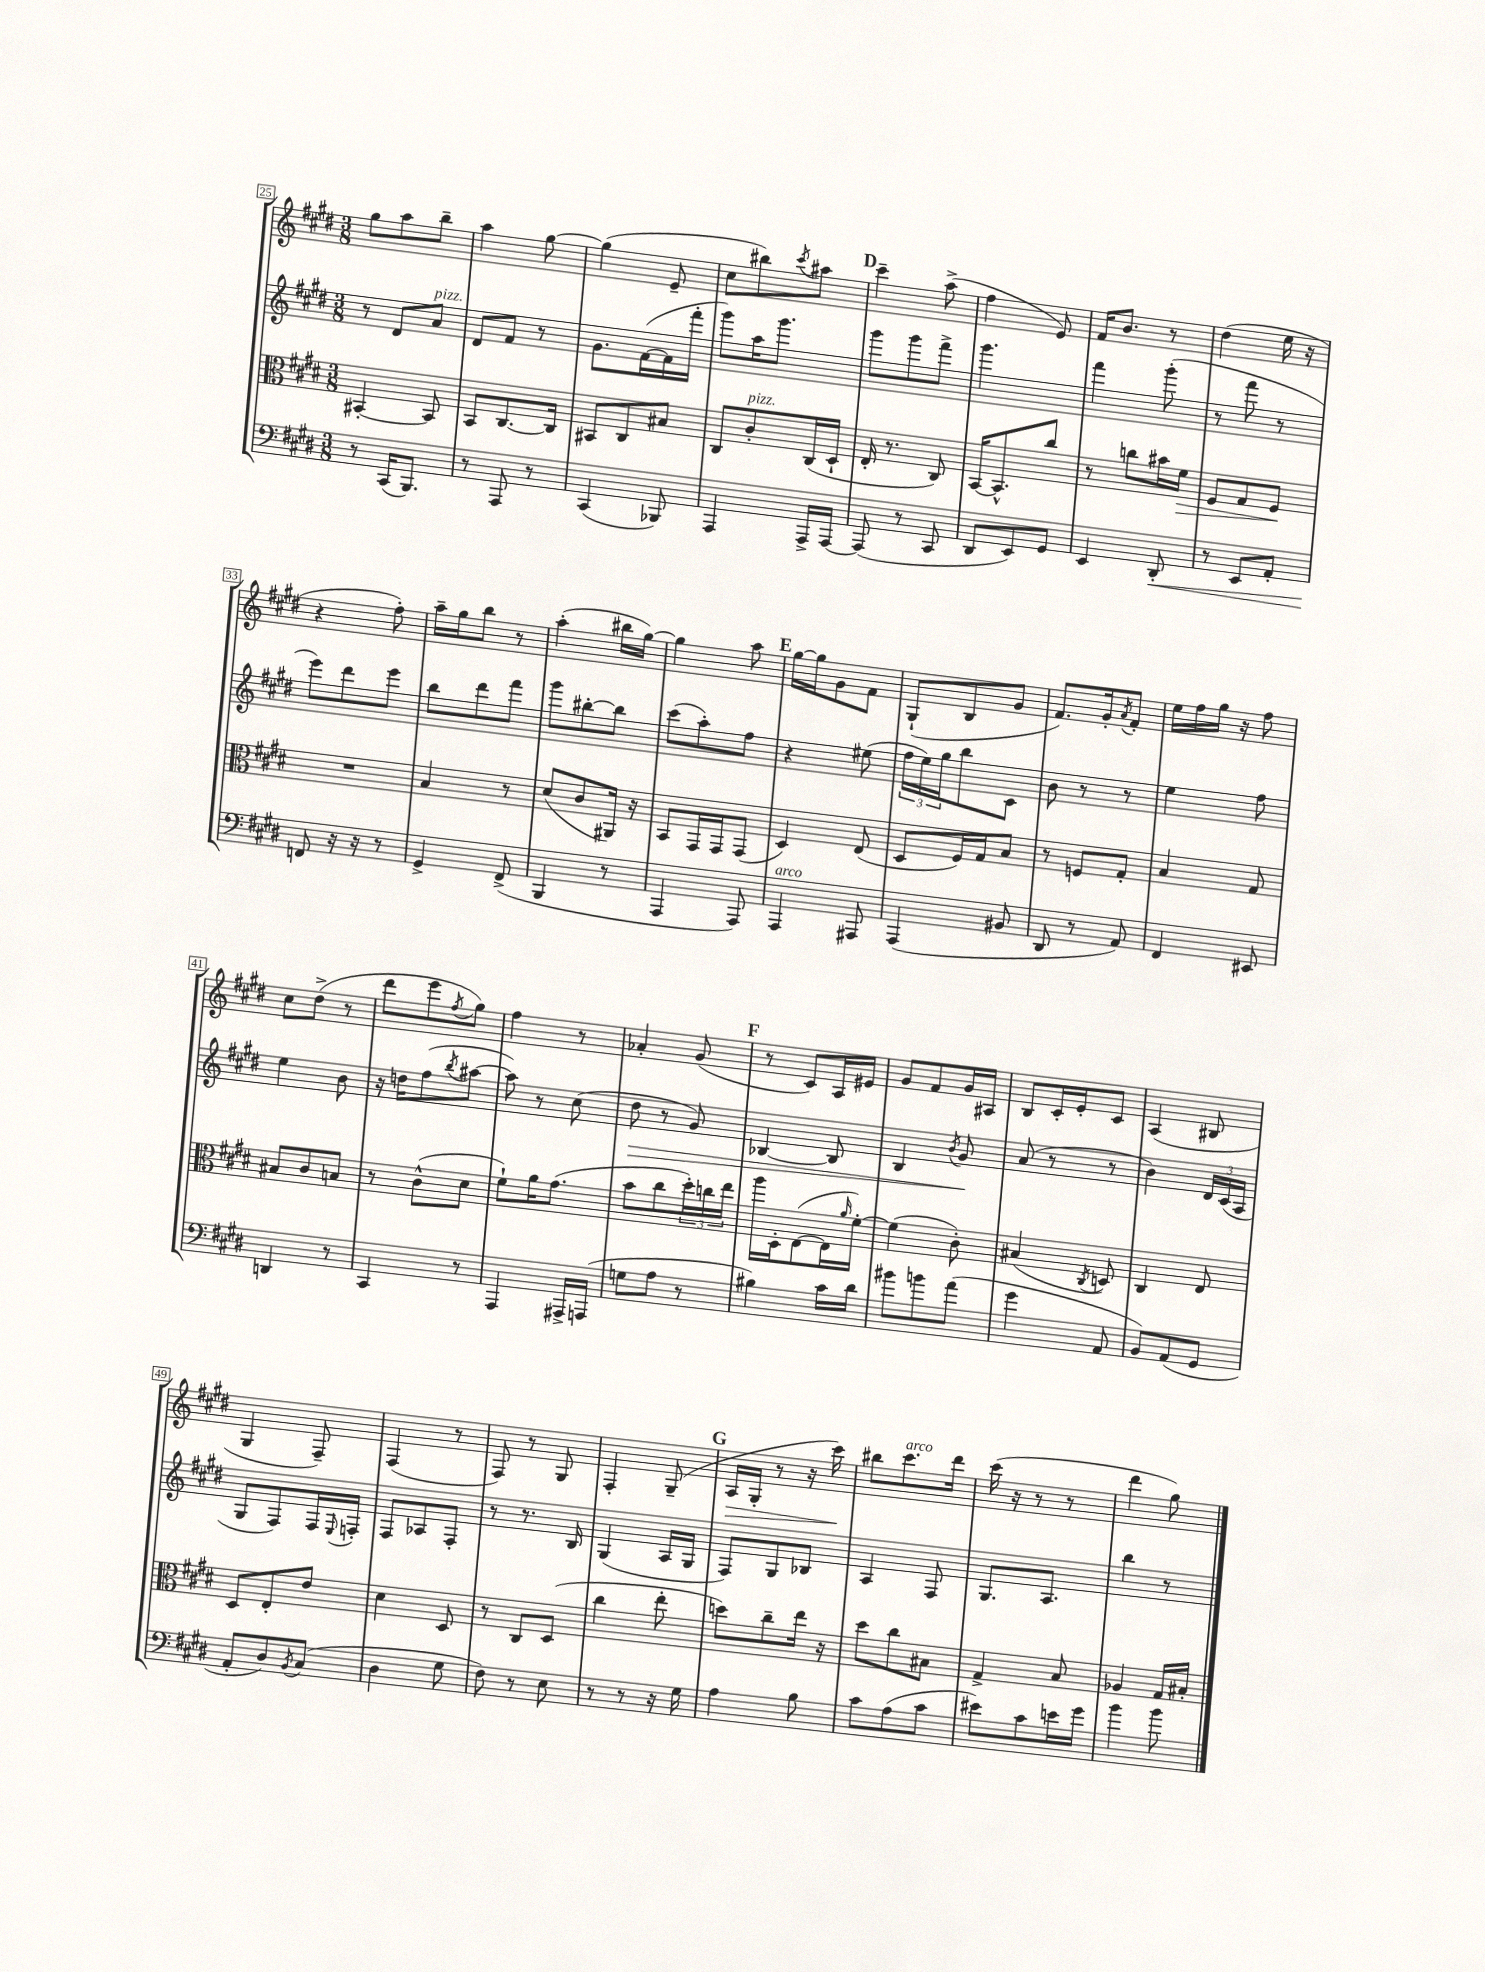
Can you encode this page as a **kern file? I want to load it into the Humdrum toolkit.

**kern	**kern	**kern	**kern
*staff4	*staff3	*staff2	*staff1
*clefF4	*clefC3	*clefG2	*clefG2
*k[f#c#g#d#]	*k[f#c#g#d#]	*k[f#c#g#d#]	*k[f#c#g#d#]
*M3/8	*M3/8	*M3/8	*M3/8
8r	[4BB#'	8r	8gg#
(16CC#	.	8d#	8aa
8.BBB)	.	.	.
.	8BB#]	8a	8bb~
=	=	=	=
8r	8BB	8d#	4aa
8AAA	[8.C#	8f#	.
8r	.	8r	[8gg#
.	16C#]	.	.
=	=	=	=
(4CC#	8BB#	8.g#	(4gg#]
.	8C#	.	.
.	.	([16f#	.
8BBB-)	8B#	16f#]	8e~
.	.	16fff#'	.
=	=	=	=
4AAA	8C#	8ggg#)	8cc#
.	8c#'	16aa	8bb#)
.	.	8.ggg#	.
.	.	.	8qccc#
16AAA^	(16C#	.	8aa#
[16AAA	16D#`	.	.
=	=	=	=
(8AAA]	16E'	8ggg#	4ccc#~
.	8.r	.	.
8r	.	8ggg#	.
8CC#	8C#)	8fff#^	(8aa^
=	=	=	=
8DD#	[16BB	4.ggg#	4ff#
.	8.BB^^]	.	.
8EE)	.	.	.
8GG#	8cc#	.	8e)
=	=	=	=
4EE	8r	4fff#	16f#
.	.	.	8.b
.	8cc	.	.
8DD#'	16b#	(8ggg#'	8r
.	16f#	.	.
=	=	=	=
8r	8F#	8r	(4dd#
8EE	8G#	8fff#	.
8AA'	8F#	8r	16ee
.	.	.	16r
=	=	=	=
8FF	4.r	8eee)	4r
16r	.	8ddd#	.
16r	.	.	.
8r	.	8eee	8ff#')
=	=	=	=
4GG#^	4B	8bb	16aa~
.	.	.	16gg#
.	.	8ddd#	8bb
(8FF#^	8r	8fff#	8r
=	=	=	=
4BBB	(8d#	8ggg#	(4aa'
.	8c#	[8bb#'	.
8r	16AA#)	8bb#]	16bb#
.	16r	.	[16gg#)
=	=	=	=
4AAA	8BB	(8ccc#	4gg#]
.	16GG#	8aa')	.
.	16GG#	.	.
8AAA)	(8GG#	8ff#	8aa
=	=	=	=
4AAA	4D#)	4r	[16gg#
.	.	.	16gg#]
.	.	.	8g#
8AAA#	(8E	(8ee#	8f#
=	=	=	=
(4AAA	8D#	24ff#	(8G#`
.	.	24ee)	.
.	.	24gg#	.
.	16F#)	8bb	8B
.	16G#	.	.
8BB#	8B	8c#	8g#
=	=	=	=
8DD#	8r	8b	8.f#)
8r	8F	8r	.
.	.	.	16g#'
.	.	.	8qa
8AA)	8G#'	8r	8f#'
=	=	=	=
4FF#	4B	4ee	16ee
.	.	.	16ff#
.	.	.	16gg#
.	.	.	16r
8EE#	8G#	8ff#	8ff#
=	=	=	=
4DD	8B#	4ee	8cc#
.	8c#	.	(8dd#^
8r	8B	8b	8r
=	=	=	=
4CC#	8r	16r	8ddd#
.	.	16dd	.
.	(8c#^^	(8ff#	8eee
.	.	8qbb	8qff#
8r	8d#	[8aa#	8gg#)
=	=	=	=
4AAA	8f#`)	8aa#])	4ff#
.	16a	8r	.
.	(8.g#	.	.
16AAA#^	.	(8cc#	8r
(16AAA	.	.	.
=	=	=	=
8G	8b	8dd#	4a-'
8A	8cc#	8r	.
8r	24dd#')	8g#)	(8g#
.	24cc	.	.
.	24ee	.	.
=	=	=	=
4B#)	16aa	[4B-	8r
.	16D#'	.	.
.	([8E	.	8c#)
16c#	16E]	8B-]	16A
.	16qqa	.	.
16d#	[16f#')	.	16e#
=	=	=	=
8b#	(4f#]	4B	8g#
8b	.	.	8f#
.	.	8qb	.
(8a	8c#')	8g#	16g#
.	.	.	16A#
=	=	=	=
4g#	(4B#	(8a	8B
.	.	8r	16c#'
.	.	.	16e'
.	8qC#	.	.
8AA	8D)	8r	8c#
=	=	=	=
8BB)	4C#	4b)	(4A
(8AA	.	.	.
8GG#	8E	24d#	8B#
.	.	(24c#	.
.	.	24A	.
=	=	=	=
8AA'	8D#	8G#	4G#
8D#)	8E'	8F#)	.
8qBB	.	.	.
(8C#	8e	16F#	8F#~)
.	.	8qqE	.
.	.	16F'	.
=	=	=	=
4D#	4d#	8F#	(4F#
.	.	8A-	.
8G#	8D#	8F#'	8r
=	=	=	=
8F#)	8r	8r	8F#)
8r	8C#	8.r	8r
8E	(8D#	.	8G#
.	.	16B	.
=	=	=	=
8r	4cc#	(4G#	4F#'
8r	.	.	.
16r	8ee'	16A	(8G#~
16G#	.	16G#	.
=	=	=	=
4A	8dd)	8F#)	16A
.	.	.	16G#'
.	8cc#~	8G#	8r
8B	16ee	8B-	16r
.	16r	.	16ccc#)
=	=	=	=
8c#	8dd#	4A	8bb#
(8A	8cc#	.	8.ccc#
8c#	8B#	8F#	.
.	.	.	16ddd#
=	=	=	=
8e#)	4G#^	8.G#	(16ccc#
.	.	.	16r
8c#	.	.	8r
.	.	8.A	.
16e	8B	.	8r
16g#	.	.	.
=	=	=	=
4b	4A-	4bb	4ddd#
8b	16G#	8r	8gg#)
.	16B#'	.	.
==	==	==	==
*-	*-	*-	*-
